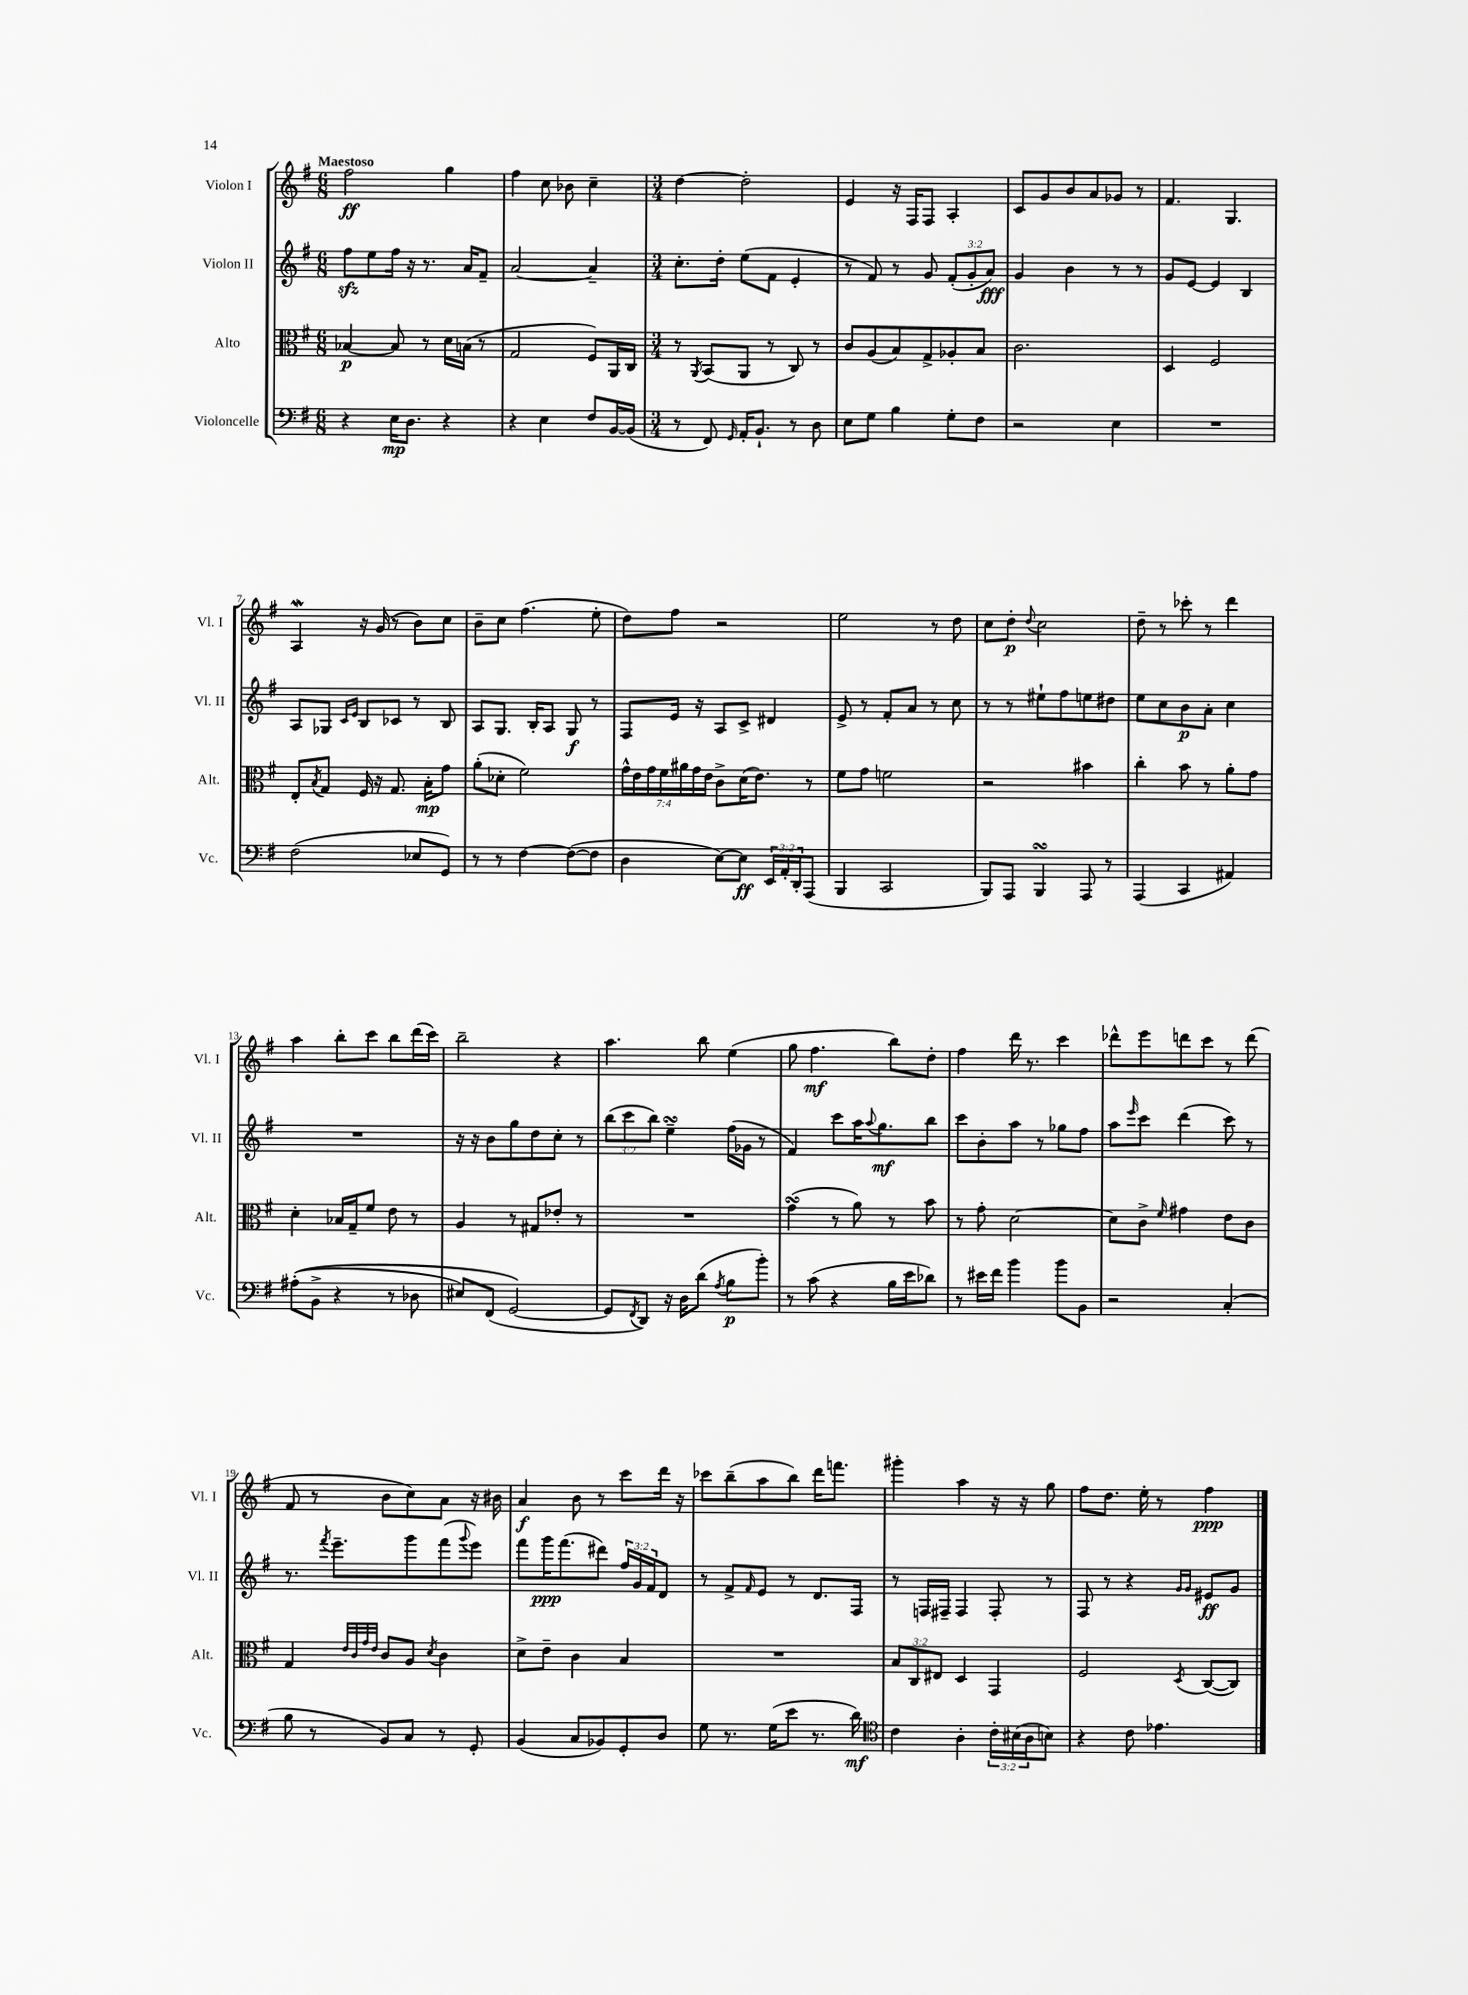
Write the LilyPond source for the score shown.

<<
\new StaffGroup <<
\new Staff = "s0" \with { instrumentName = "Violon I" shortInstrumentName = "Vl. I" } {
    \clef treble \key g \major \numericTimeSignature \time 6/8 \tempo "Maestoso"
    fis''2\ff g''4 |
    fis''4 c''8 bes'8 c''4-- |
    \numericTimeSignature \time 3/4 d''4~ d''2-. |
    e'4 r16 fis16 fis8 a4-. |
    c'8 g'8 b'8 a'8 ges'8 r8 |
    fis'4. g4. |
    a4\mordent r16 g'16( r8 b'8) c''8 |
    b'8-- c''8 fis''4.( e''8-. |
    d''8) fis''8 r2 |
    e''2 r8 d''8 |
    c''8 d''8-.\p \appoggiatura { d''8 } c''2 |
    d''8-- r8 ces'''8-. r8 d'''4 |
    a''4 b''8-. c'''8 b''8 d'''16( c'''16) |
    b''2-- r4 |
    a''4. b''8 e''4( |
    g''8 fis''4.\mf b''8) d''8-. |
    fis''4 d'''16 r8. c'''4 |
    des'''8-^ e'''8 d'''8 c'''8 r8 d'''8( |
    fis'8 r8 b'8 c''8) a'8 r16 bis'16 |
    a'4\f b'8 r8 c'''8 d'''16 r16 |
    ces'''8 b''8--( a''8 b''8) d'''16 f'''8. |
    gis'''4-. a''4 r16 r16 g''8 |
    fis''8 d''8. e''16-. r8 fis''4\ppp \bar "|." |
}
\new Staff = "s1" \with { instrumentName = "Violon II" shortInstrumentName = "Vl. II" } {
    \clef treble \key g \major \numericTimeSignature \time 6/8 \override Staff.TupletNumber.text = #tuplet-number::calc-fraction-text
    fis''8\sfz e''8 fis''16 r16 r8. a'16 fis'8-- |
    a'2~ a'4-- |
    \numericTimeSignature \time 3/4 c''8.-. d''16-. e''8( fis'8 e'4-. |
    r8 fis'8) r8 g'8 \tuplet 3/2 { fis'8-.( g'8-. a'8\fff) } |
    g'4 b'4 r8 r8 |
    g'8 e'8~ e'4 b4 |
    a8 ges8 \grace { c'16 e'16 } b8 ces'8 r8 b8 |
    a8 g8. b16-. a8 g8\f r8 |
    fis8 e'16 r16 a8 c'8-> dis'4 |
    e'8-> r8 fis'8-. a'8 r8 c''8 |
    r8 r8 eis''8-! fis''8 e''8 dis''8 |
    e''8 c''8 b'8\p a'8-. c''4 |
    R2. |
    r16 r16 b'8 g''8 d''8 c''8-. r8 |
    \tuplet 3/2 { b''8( c'''8 b''8) } e''4--\turn fis''16( ges'16 r8 |
    fis'4) c'''8 a''16 \appoggiatura { a''8 } g''8.\mf b''8 |
    c'''8 b'8-. a''8 r8 ges''8 fis''8 |
    a''8 \grace { e'''16 } c'''8 d'''4( c'''8) r8 |
    r8. \acciaccatura { fis'''8 } e'''8.-- g'''8 fis'''8( \appoggiatura { g'''8 } e'''8) |
    fis'''8 g'''16\ppp fis'''8.( dis'''8) \tuplet 3/2 { fis''16 g'16 fis'16 } d'8 |
    r8 fis'8-> \grace { fis'16 } e'8 r8 d'8. fis16 |
    r8 f16 fis16-- fis4 fis8-. r8 |
    fis8 r8 r4 \grace { g'16 g'16 } eis'8\ff g'8 \bar "|." |
}
\new Staff = "s2" \with { instrumentName = "Alto" shortInstrumentName = "Alt." } {
    \clef alto \key g \major \numericTimeSignature \time 6/8 \override Staff.TupletNumber.text = #tuplet-number::calc-fraction-text
    bes4~\p bes8 r8 d'16 b16( r8 |
    g2 fis8) a,16 c16 |
    \numericTimeSignature \time 3/4 r8 \acciaccatura { a,8 } b,8( a,8 r8 c8) r8 |
    c'8 a8( b8) g8-> aes8-. b8 |
    c'2. |
    d4 fis2 |
    e8-. \acciaccatura { b8 } g8 fis16 r16 g8. b16-.\mp g'8 |
    a'8-.( des'8-. fis'2) |
    \tuplet 7/4 { g'16-^ e'16 g'16 fis'16 ais'16 g'16 e'16 } c'8-> d'16( e'8.) r8 |
    fis'8 g'8 f'2 |
    r2 bis'4 |
    c''4-. b'8 r8 a'8-. g'8 |
    d'4-. bes16 g16-- fis'8 e'8 r8 |
    a4 r8 gis8 ees'8-. r8 |
    R2. |
    g'4\turn( r8 a'8) r8 b'8 |
    r8 g'8-. d'2~ |
    d'8 c'8-> \grace { fis'16 } gis'4 e'8 c'8 |
    g4 \grace { e'32 c'32 g'32 e'32 } c'8 a8 \acciaccatura { d'8 } c'4 |
    d'8-> e'8-- c'4 b4 |
    R2. |
    \tuplet 3/2 { b8 c8 eis8 } d4 g,4 |
    fis2 \acciaccatura { d8 } c8~( c8) \bar "|." |
}
\new Staff = "s3" \with { instrumentName = "Violoncelle" shortInstrumentName = "Vc." } {
    \clef bass \key g \major \numericTimeSignature \time 6/8 \override Staff.TupletNumber.text = #tuplet-number::calc-fraction-text
    r4 e16\mp d8. r4 |
    r4 e4 fis8 b,16~ b,16( |
    \numericTimeSignature \time 3/4 r8 fis,8) \grace { g,16 } a,16-. b,8.-! r8 d8 |
    e8 g8 b4 g8-. fis8 |
    r2 e4 |
    R2. |
    fis2( ees8 g,8) |
    r8 r8 fis4~ fis8~( fis8 |
    d4 e8~) e8\ff \tuplet 3/2 { e,16 a,16-. d,16-. } a,,8( |
    b,,4 c,2 |
    b,,8) a,,8 b,,4\turn a,,8 r8 |
    a,,4( c,4 ais,4) |
    ais8-.(\( b,8-> r4 r8 des8 |
    eis8) fis,8( g,2~\) |
    g,8 \acciaccatura { fis,8 } d,8) r16 d16 d'8( \acciaccatura { a8 } b8\p b'8-.) |
    r8 c'8( r4 b16 e'16 des'8) |
    r8 eis'16 fis'16 b'4 b'8 b,8 |
    r2 c4-.( |
    b8 r8 b,8) c8 r8 g,8-. |
    b,4( c8 bes,8) g,8-. d8 |
    g8 r8. g16( e'8 r8. d'16\mf) |
    \clef tenor c'4 a4-. \tuplet 3/2 { c'16-. bis16( a16 } b8) |
    r4 c'8 ees'4. \bar "|." |
}
>>
>>
